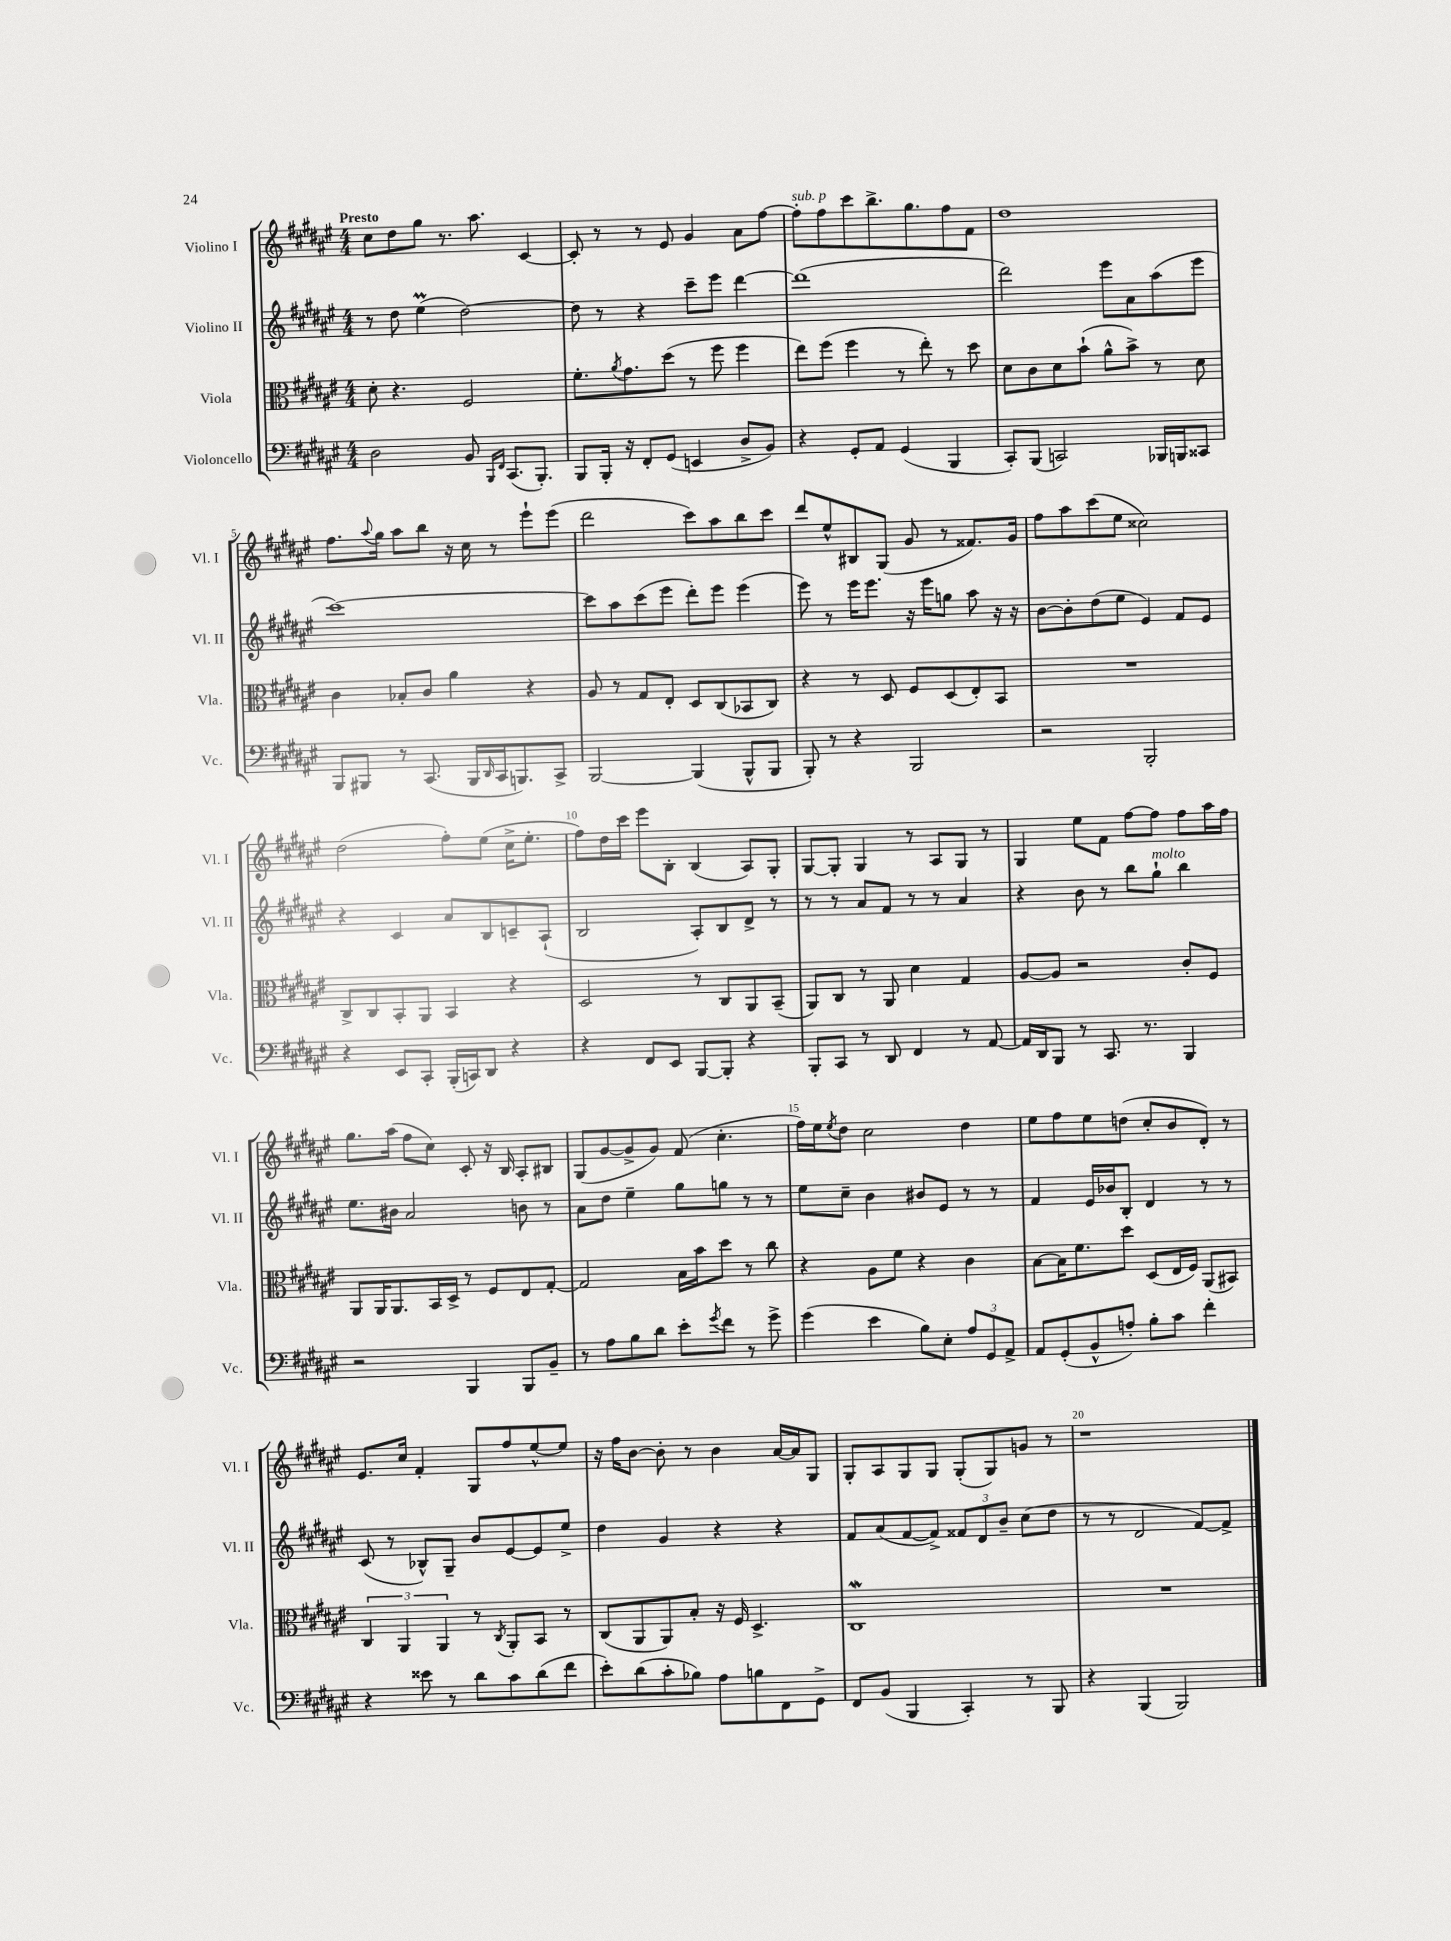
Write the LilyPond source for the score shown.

<<
\new StaffGroup <<
\new Staff = "s0" \with { instrumentName = "Violino I" shortInstrumentName = "Vl. I" } {
    \clef treble \key fis \major \numericTimeSignature \time 4/4 \tempo "Presto"
    cis''8 dis''8 gis''8 r8. ais''8. cis'4~ |
    cis'8-. r8 r8 eis'8 gis'4 ais'8 fis''8~ |
    fis''8-.^\markup { \italic "sub. p" } fis''8 cis'''8 b''8.-> gis''8. fis''8 fis'8 |
    dis''1 |
    fis''8. \appoggiatura { ais''8 } gis''16 ais''8 b''8 r16 cis''16 r8 eis'''8-! eis'''8( |
    dis'''2 cis'''8) ais''8 b''8 cis'''8 |
    dis'''8 eis''8-^ bis8 gis8( gis'8 r8 fisis'8.) gis'16 |
    fis''8 ais''8 cis'''8( eis''8 cisis''2) |
    dis''2( fis''8-.) eis''8( cis''16-> eis''8.-. |
    fis''8) dis''16 cis'''16 eis'''8 b8-. b4( ais8) gis8-. |
    gis8~ gis8-. gis4 r8 ais8 gis8 r8 |
    gis4 eis''8 fis'8 fis''8~ fis''8 fis''8 ais''16 fis''16 |
    gis''8. ais''16( fis''8 cis''8) cis'8-. r16 b16 ais8-. bis8 |
    gis8( gis'8~ gis'8-> gis'8) fis'8( cis''4.-. |
    fis''16) eis''16 \acciaccatura { eis''8 } dis''8 cis''2 dis''4 |
    eis''8 fis''8 eis''8 d''8( cis''8-. b'8 dis'8-.) r8 |
    eis'8. cis''16 fis'4-. gis8 fis''8 eis''8~-^ eis''8 |
    r16 fis''16 b'8~ b'8-. r8 b'4 ais'16~ ais'16 gis8 |
    gis8-. ais8 gis8 gis8 gis8-.( gis8) g'8 r8 |
    r1 \bar "|." |
}
\new Staff = "s1" \with { instrumentName = "Violino II" shortInstrumentName = "Vl. II" } {
    \clef treble \key fis \major \numericTimeSignature \time 4/4
    r8 dis''8 eis''4\prall( dis''2~) |
    dis''8 r8 r4 cis'''8-- eis'''8 dis'''4~ |
    dis'''1( |
    dis'''2) eis'''8 ais'8 ais''8( eis'''8 |
    cis'''1~) |
    cis'''8 ais''8 cis'''8( eis'''8 dis'''8-.) eis'''8 eis'''4( |
    eis'''8) r8 eis'''16 eis'''8. r16 eis'''16 g''8 ais''8 r16 r16 |
    b'8~ b'8-. dis''8( eis''8 eis'4) fis'8 eis'8 |
    r4 cis'4 ais'8 b8 c'8-- ais8-!( |
    b2 ais8-.) b8 dis'8-> r8 |
    r8 r8 ais'8 fis'8 r8 r8 ais'4 |
    r4 b'8 r8 b''8 gis''8-!^\markup { \italic "molto" } b''4 |
    eis''8. bis'16 ais'2 b'8 r8 |
    ais'8 dis''8 eis''4-- gis''8 g''8 r8 r8 |
    eis''8 cis''8-- b'4 bis'8 eis'8 r8 r8 |
    fis'4 eis'16 bes'16 b8-. dis'4 r8 r8 |
    cis'8( r8 bes8-^) gis8-- b'8 eis'8~ eis'8 eis''8-> |
    dis''4 gis'4 r4 r4 |
    fis'8 ais'8( fis'8~ fis'8->) \tuplet 3/2 { fisis'8 dis'8 b'8-- } cis''8( dis''8 |
    r8 r8 dis'2 fis'8~) fis'8-> \bar "|." |
}
\new Staff = "s2" \with { instrumentName = "Viola" shortInstrumentName = "Vla." } {
    \clef alto \key fis \major \numericTimeSignature \time 4/4
    dis'8-. r4. fis2 |
    fis'8.-. \acciaccatura { ais'8 } gis'8. dis''8( r8 fis''8 fis''4 |
    eis''8) fis''8( fis''4 r8 eis''8-.) r8 dis''8 |
    dis'8 cis'8 dis'8 b'8-!( ais'8-^ b'8->) r8 dis'8 |
    cis'4 bes8-. cis'8 ais'4 r4 |
    ais8 r8 gis8 eis8-. dis8 cis8( bes,8 cis8) |
    r4 r8 dis8 fis8 dis8( eis8-.) b,8 |
    R1 |
    cis8-> cis8 b,8-. ais,8 b,4 r4 |
    dis2 r8 cis8 ais,8 b,8--( |
    ais,8) cis8 r8 ais,8 dis'4 gis4 |
    ais8~ ais8 r2 cis'8-. fis8 |
    ais,8 ais,16 ais,8. b,16 dis16-> r8 fis8 eis8 gis8~-. |
    gis2 b16 b'16 dis''8 r8 cis''8 |
    r4 ais8 fis'8 r4 cis'4 |
    b8~ b16 fis'8. dis''8 dis8( eis16 fis16) ais,8( bis,8) |
    \tuplet 3/2 { cis4 ais,4 ais,4 } r8 \acciaccatura { cis8 } ais,8-. b,8 r8 |
    cis8( ais,8 ais,8) b8-. r16 fis16 dis4.-> |
    cis1\mordent |
    R1 \bar "|." |
}
\new Staff = "s3" \with { instrumentName = "Violoncello" shortInstrumentName = "Vc." } {
    \clef bass \key fis \major \numericTimeSignature \time 4/4
    dis2 b,8 \grace { b,,16 fis,16 } cis,8.( b,,8.-.) |
    b,,8 b,,16-. r16 fis,8-. gis,8( e,4 dis8-> b,8) |
    r4 gis,8-. ais,8 gis,4( b,,4 |
    cis,8-.) b,,8( c,2) bes,,16 b,,16 cisis,8 |
    b,,8 bis,,8 r8 cis,8.( bis,,16 \grace { dis,16 } cis,16 b,,8.) cis,8-> |
    b,,2~ b,,4( b,,8-^ b,,8 |
    b,,8-.) r8 r4 b,,2 |
    r2 b,,2-. |
    r4 eis,8 cis,8-. b,,16-.( c,16) dis,8 r4 |
    r4 fis,8 eis,8 b,,8~ b,,8-. r4 |
    b,,8-. cis,8 r8 dis,8 fis,4 r8 ais,8~ |
    ais,16 dis,16 b,,8 r8 cis,8. r8. b,,4 |
    r2 b,,4 b,,8 b,8-- |
    r8 ais8 b8 dis'8 eis'8-. \acciaccatura { gis'8 } fis'8 r8 gis'8-> |
    gis'4( eis'4 b8) eis8-. \tuplet 3/2 { ais8 gis,8 ais,8-> } |
    ais,8 gis,8-.( b,8-^ a8-.) b8-. cis'8 fis'4-. |
    r4 eisis'8 r8 dis'8 cis'8 dis'8( fis'8 |
    eis'8-.) dis'8( cis'8-. bes8) ais8 b8 fis,8 gis,8-> |
    fis,8 b,8( b,,4 cis,4-.) r8 b,,8 |
    r4 b,,4( b,,2) \bar "|." |
}
>>
>>
\layout { \context { \Score \override BarNumber.break-visibility = ##(#f #t #t) barNumberVisibility = #(every-nth-bar-number-visible 5) } }
